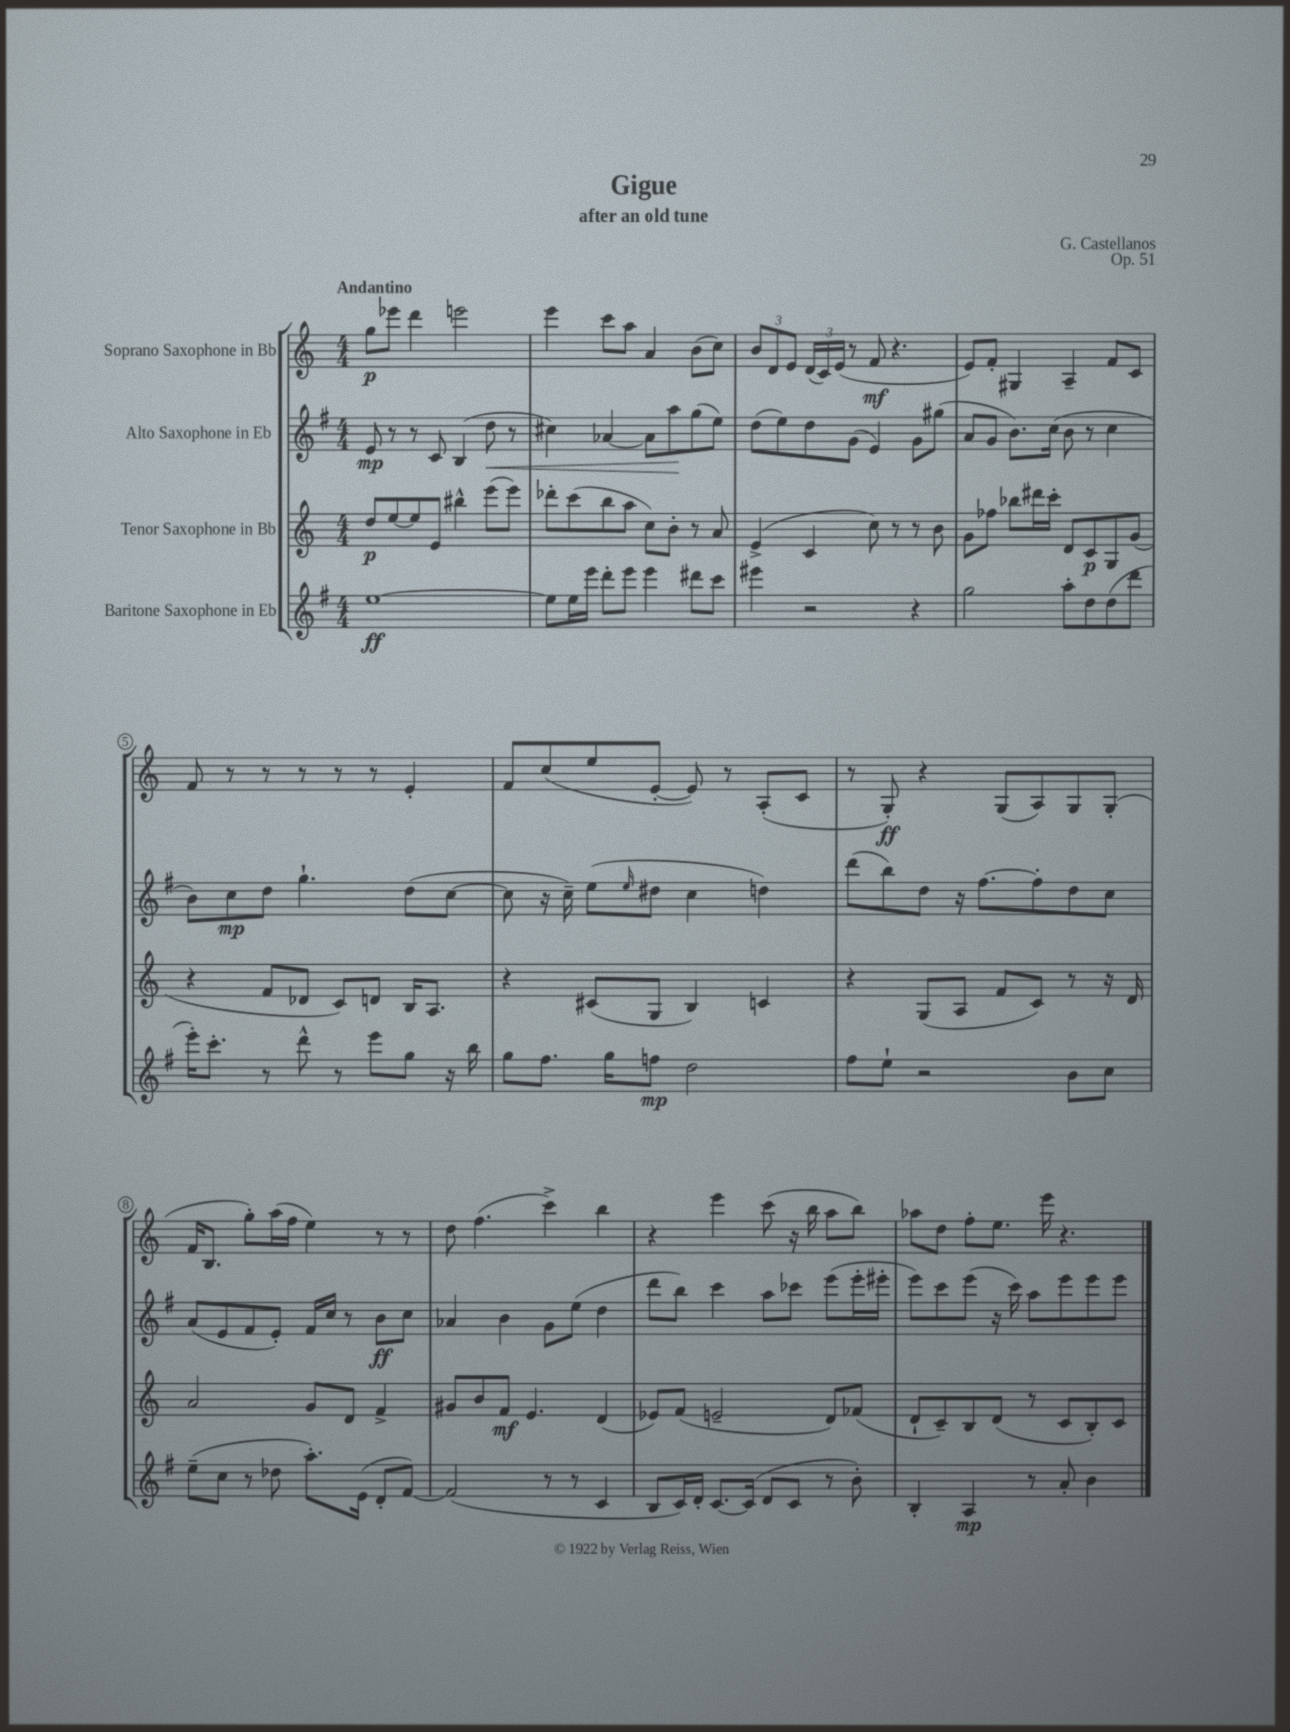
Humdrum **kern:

**kern	**kern	**kern	**kern
*staff4	*staff3	*staff2	*staff1
*clefG2	*clefG2	*clefG2	*clefG2
*k[f#]	*k[]	*k[f#]	*k[]
*M4/4	*M4/4	*M4/4	*M4/4
[1ee	8dd	8e	8gg
.	[8ee	8r	8eee-
.	8ee]	8r	4ddd
.	8e	8c	.
.	4bb#^^	(4B	2eee
.	(8eee	8dd	.
.	8eee)	8r	.
=	=	=	=
8ee]	8ddd-'	4cc#)	4eee
16ee	(8ccc	.	.
16eee	.	.	.
8ddd'	8bb	[4a-	8ccc
8eee	8aa	.	8aa
4eee	8cc)	8a-]	4a
.	8b'	8aa	.
8ddd#	8r	(8gg	(8b
8ccc	8a	8ee)	8cc)
=	=	=	=
4eee#	(4e^	(8dd	12b
.	.	.	12d
.	.	8ee)	.
.	.	.	12e
2r	4c	8dd	(24d
.	.	.	24c)
.	.	.	(24e
.	.	(8g	8r
.	8cc)	4e)	8f
.	8r	.	4.r
4r	8r	8g	.
.	8b	(8gg#	.
=	=	=	=
2gg	8g	8a	8e)
.	8ff-	8g	8f'
.	8bb-	8.b)	4G#
.	16ddd#	.	.
.	16ccc'	(16cc	.
8aa'	8d	8b	4A~
8dd	8c	8r	.
(8dd	8G	4cc	8f
8ddd	(8g	.	8c
=	=	=	=
16eee')	4r	8b)	8f
8.ccc'	.	.	.
.	.	8cc	8r
8r	8f	8dd	8r
8ddd^^	8d-	4.gg`	8r
8r	8c)	.	8r
8eee	8d	.	8r
8gg	16B	(8dd	4e'
.	8.A	.	.
16r	.	[8cc	.
16bb	.	.	.
=	=	=	=
8gg	4r	8cc]	8f
8.ff#	.	16r	(8cc
.	.	16cc~)	.
.	(8c#	(8ee	8ee
16gg	.	.	.
.	.	16qqee	.
8ff	8G	8dd#	[8e'
2dd	4B)	4cc	8e])
.	.	.	8r
.	4c	4dd)	(8A'
.	.	.	8c
=	=	=	=
8ff#	4r	(8ddd	8r
8ee`	.	8bb)	8G')
2r	(8G	8dd	4r
.	8A	16r	.
.	.	[8.ff#	.
.	8f	.	(8G
.	8c)	8ff#']	8A)
8b	8r	8dd	8G
8cc	16r	8cc	(8G'
.	16d	.	.
=	=	=	=
(8ee~	2a	(8a	16f
.	.	.	8.B
8cc	.	8e	.
8r	.	8f#	8gg')
8dd-	.	8e')	(16aa
.	.	.	16ff
8.aa')	8g	16f#	4ee)
.	.	16cc	.
.	8d	8r	.
(16e	.	.	.
8d'	4f^	8b	8r
[8f#)	.	8cc	8r
=	=	=	=
(2f#]	8g#	4a-	8dd
.	8b	.	(4.ff
.	8f	4b	.
.	4.e	.	.
8r	.	8g	4ccc^)
8r	.	(8ee	.
4c	(4d	4dd	4bb
=	=	=	=
8B	8e-)	8ddd	4r
16c)	(8f	8bb)	.
16d'	.	.	.
[8.c	2e~	4ccc	4eee
(16c]	.	.	.
8d	.	8aa	(8ccc
8c	.	8ccc-	16r
.	.	.	16bb
8r	8d)	(8eee	8aa
8b')	(8f-	16eee'	8bb)
.	.	16eee#'	.
=	=	=	=
4B'	8d`	8eee)	8aa-
.	8c~)	8ccc	8dd
4A	8B	(8eee	8ff'
.	(8d	16r	8.ee
.	.	16ccc)	.
8r	8r	8aa	.
.	.	.	16eee
8a'	8c	8eee	4.r
4b	8B')	8eee	.
.	8c	8eee	.
==	==	==	==
*-	*-	*-	*-
